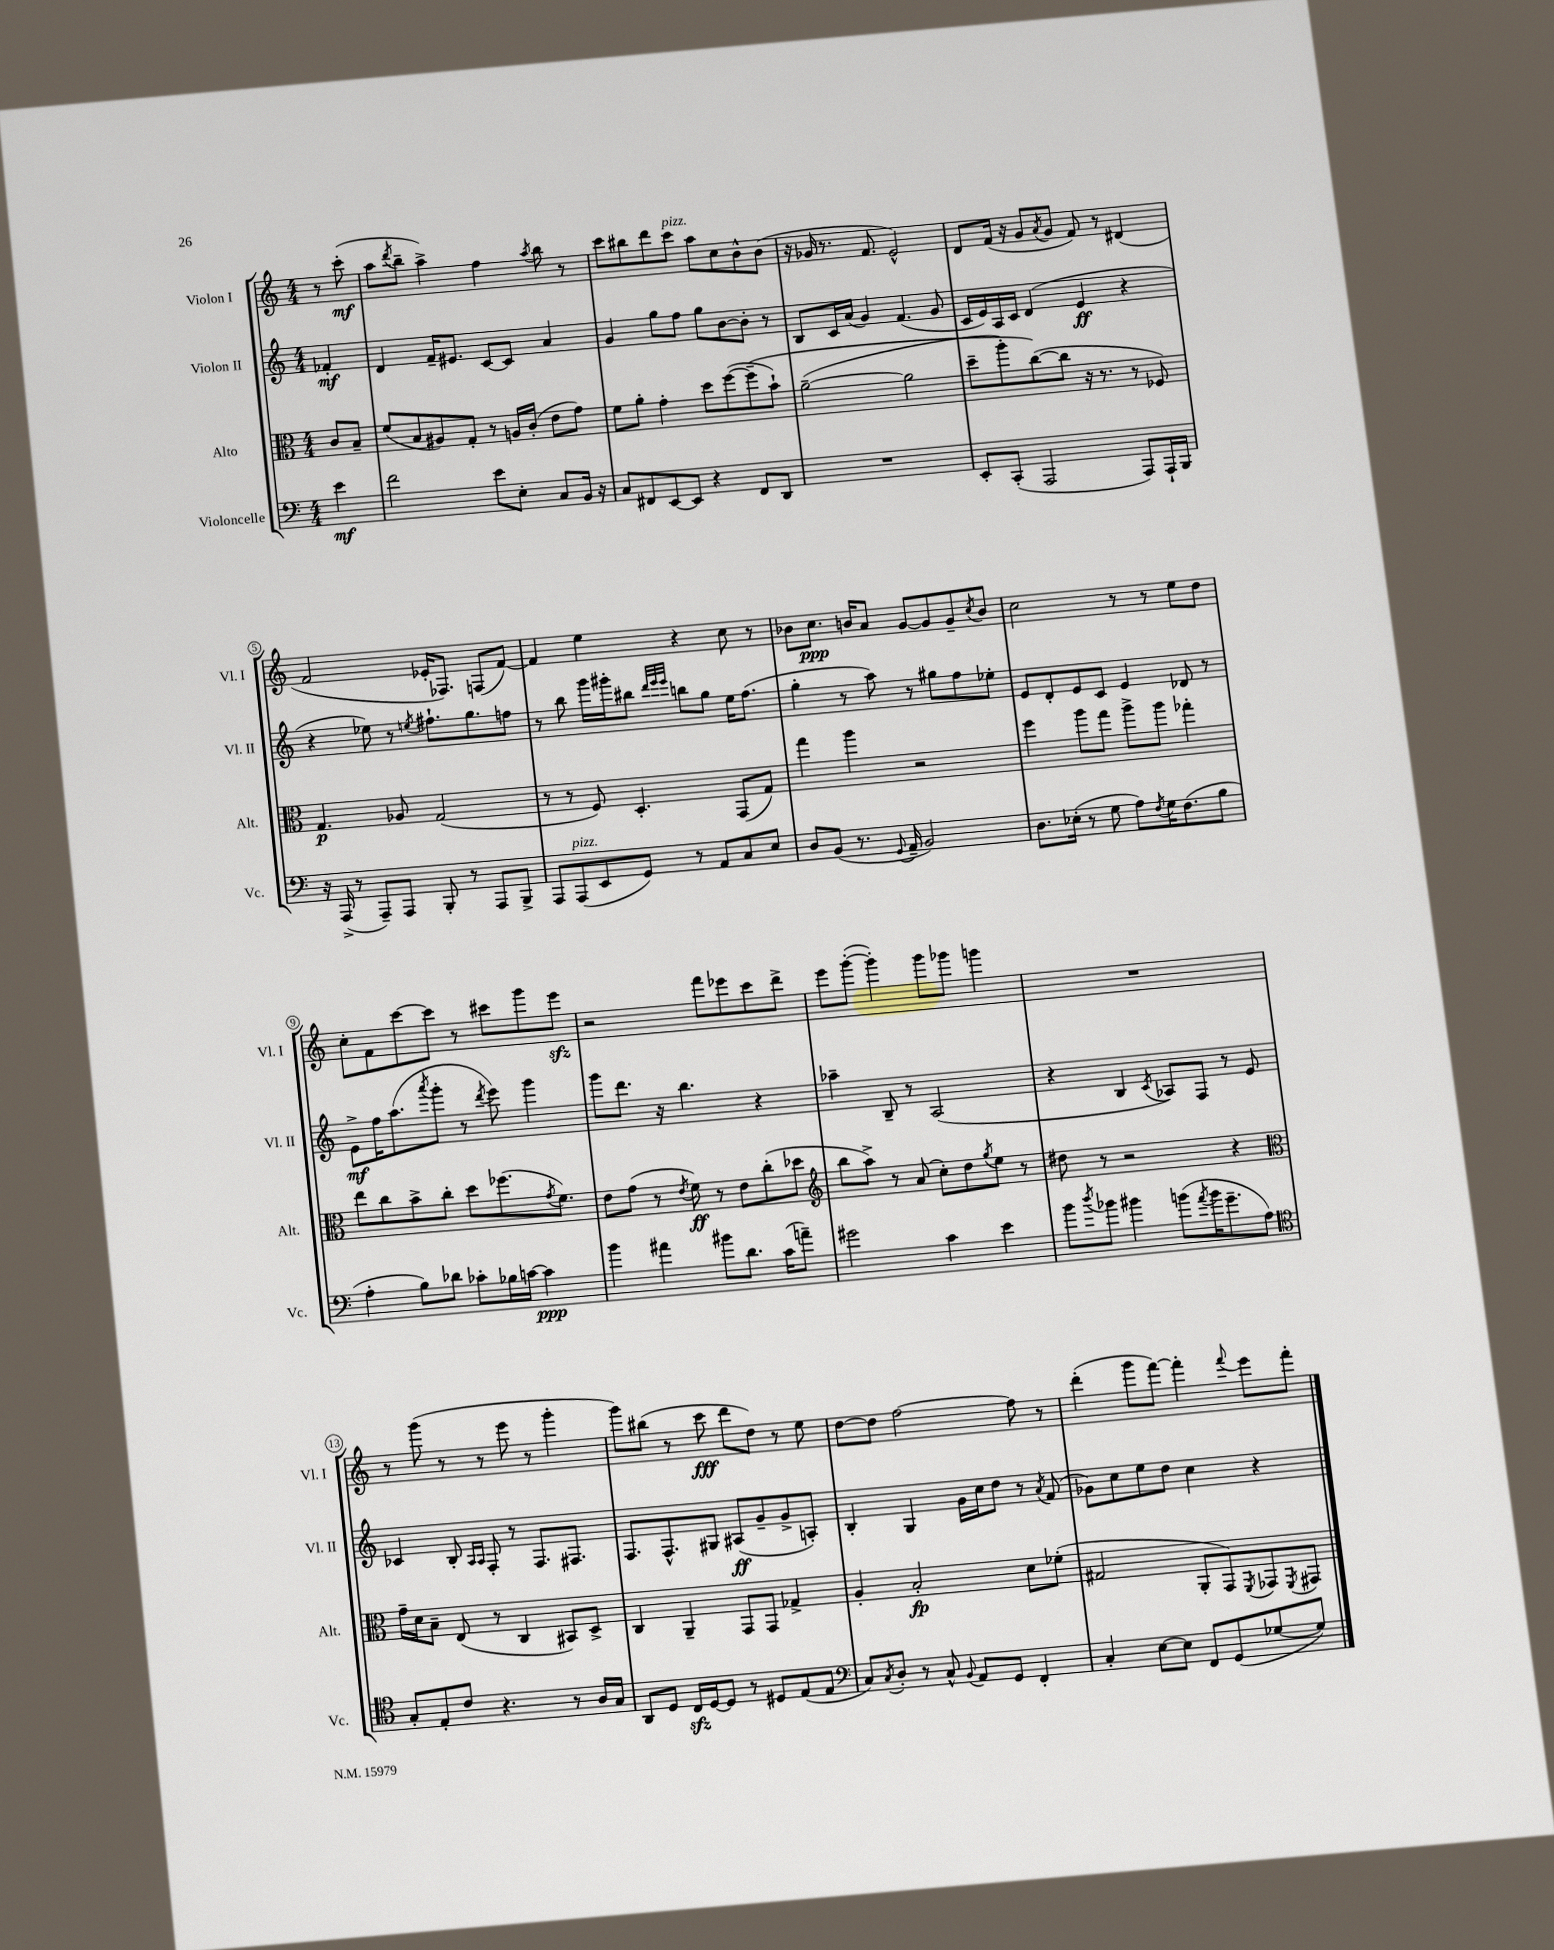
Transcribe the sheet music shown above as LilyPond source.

<<
\new StaffGroup <<
\new Staff = "s0" \with { instrumentName = "Violon I" shortInstrumentName = "Vl. I" } {
    \clef treble \key c \major \numericTimeSignature \time 4/4 \partial 4
    r8 c'''8-.\mf( |
    a''8 \acciaccatura { d'''8 } b''8-- a''4->) f''4 \acciaccatura { a''8 } b''8 r8 |
    c'''8 bis''8 d'''8 c'''8^\markup { \italic "pizz." } a''8 c''8 b'8-^ b'8( |
    r16 ges'16 r8. f'8. e'2-^) |
    d'8 f'16( r16 g'8 \acciaccatura { a'8 } g'8 f'8) r8 dis'4( |
    f'2 ees'16-. fes8.) f8( f'8~) |
    f'4 e''4 r4 c''8 r8 |
    bes'8 c''8.\ppp b'16 a'8 g'8~ g'8 g'8-- \acciaccatura { c''8 } b'8 |
    c''2 r8 r8 e''8 d''8 |
    c''8-. f'8 c'''8~ c'''8 r8 cis'''8 g'''8 e'''8\sfz |
    r2 f'''8 ees'''8 c'''8 d'''8-> |
    e'''8 g'''8~-.( g'''4-.) g'''8 ges'''8 g'''4 |
    R1 |
    r8 g'''8( r8 r8 e'''8 r8 g'''4-. |
    g'''8) bis''8( r8 c'''8\fff d'''8 d''8) r8 e''8 |
    d''8~ d''8 f''2~ f''8 r8 |
    d'''4-.( g'''8 f'''8~) f'''4-. \appoggiatura { f'''8 } e'''8 f'''8-. \bar "|." |
}
\new Staff = "s1" \with { instrumentName = "Violon II" shortInstrumentName = "Vl. II" } {
    \clef treble \key c \major \numericTimeSignature \time 4/4 \partial 4
    fes'4-.\mf |
    d'4 f'16-- eis'8. c'8~ c'8 a'4 |
    g'4 g''8 f''8 g''8 b'8~ b'8-. r8 |
    b8 c'16 a'16( g'4) f'4.( g'8 |
    c'16 e'16) a16 c'16 d'4( e'4\ff r4 |
    r4 ees''8) r8 \acciaccatura { e''8 } fis''8.-! g''8. f''8 |
    r8 b''8 g'''16 gis'''16-. bis''8 \grace { d'''32 e'''32 e'''32 } b''8 g''8 e''16 f''8.( |
    g''4-. r8 a''8) r8 gis''8 f''8 ees''8-. |
    e'8 d'8-. e'8 c'8 e'4 des'8 r8 |
    e'8->\mf f''16 a''8.( \acciaccatura { a'''8 } g'''8-. r8 \acciaccatura { d'''8 } e'''8) g'''4 |
    g'''8 d'''8. r16 b''4. r4 |
    aes''4-- b8-- r8 a2( |
    r4 b4 \acciaccatura { c'8 } aes8) f8 r8 e'8 |
    ces'4 b8-. \grace { a16 a16 } f8-. r8 f8. fis8. |
    f8. f8.-^ gis8 ais8\ff( g'8-- g'8-> a8-.) |
    b4-. g4 g'16 c''16 d''8 r8 \acciaccatura { a'8 } f'8( |
    ges'8) c''8 e''8 d''8 c''4 r4 \bar "|." |
}
\new Staff = "s2" \with { instrumentName = "Alto" shortInstrumentName = "Alt." } {
    \clef alto \key c \major \numericTimeSignature \time 4/4 \partial 4
    c'8 b8-- |
    f'8( b8 ais8) g8-. r8 a16 c'16-.( e'8 g'8) |
    f'8 a'8-. g'4-. d''8 f''8~( f''8--\( b'8-!) |
    a'2~--( a'2 |
    d''8-- a''8-.) c''8~(\) c''8 r16 r8. r8 fes8) |
    g4.\p aes8 g2( |
    r8 r8 f8) d4.-. g,8( g8) |
    g''4 a''4 r2 |
    f''4 a''8 g''8 a''8-> a''8 ges''4-. |
    e''8 c''8 b'8-> c''8-. d''8 fes''8.( \acciaccatura { g'8 } f'8.) |
    e'8 g'8( r8 \acciaccatura { e'8 } f'8\ff) r8 e'8 c''8-.( des''8 |
    \clef treble b''8 a''8->) r8 a'8( c''8-.) d''8 \acciaccatura { g''8 } e''8 r8 |
    dis''8 r8 r2 r4 |
    \clef alto g'16-- d'16 b8-- e8( r8 c4 bis,8) d8-> |
    c4 a,4-- g,8 g,8 ges4-> |
    a4-. b2-.\fp d'8 fes'8-.( |
    gis2 a,8-. g,8) \acciaccatura { f,8 } ges,8 \acciaccatura { f,8 } gis,8 \bar "|." |
}
\new Staff = "s3" \with { instrumentName = "Violoncelle" shortInstrumentName = "Vc." } {
    \clef bass \key c \major \numericTimeSignature \time 4/4 \partial 4
    e'4\mf |
    f'2 e'8 e8-. c8 b,16 r16 |
    c8 fis,8 e,8~ e,8 r4 fis,8 d,8 |
    R1 |
    e,8-. c,8-.( a,,2 a,,8) a,,16-! b,,16 |
    r16 a,,16->( r8 a,,8--) a,,8 b,,8-. r8 a,,8 b,,8-> |
    a,,8 a,,8^\markup { \italic "pizz." }( e,8 g,8) r8 a,8 c8 e8 |
    d8 b,8( r8. \appoggiatura { g,8 } a,16-- b,2) |
    d8. ees16-.( r8 g8 a8) \acciaccatura { f8 } g16 f8.( b8 |
    a4-. b8) des'8 ces'8-. bes16 c'16~ c'4\ppp |
    b'4 ais'4 bis'8 d'8. c'16( a'8--) |
    gis'2 c'4 e'4 |
    b'8 \acciaccatura { d''8 } bes'8 bis'4 b'8( \acciaccatura { a'8 } b'16 g'8.-- a8) |
    \clef tenor g8-. e8-. c'8 r4. r8 a16 g16 |
    a,8 d8 c16\sfz d16~ d8 r8 dis8 e8( e8 |
    \clef bass c8) \acciaccatura { c8 } d8-. r8 c8-^ \appoggiatura { b,8 } a,8 g,8 f,4-. |
    c4-. e8~ e8 f,8 g,8( ges8~ ges8) \bar "|." |
}
>>
>>
\layout { \context { \Score \override BarNumber.stencil = #(make-stencil-circler 0.1 0.3 ly:text-interface::print) } }
